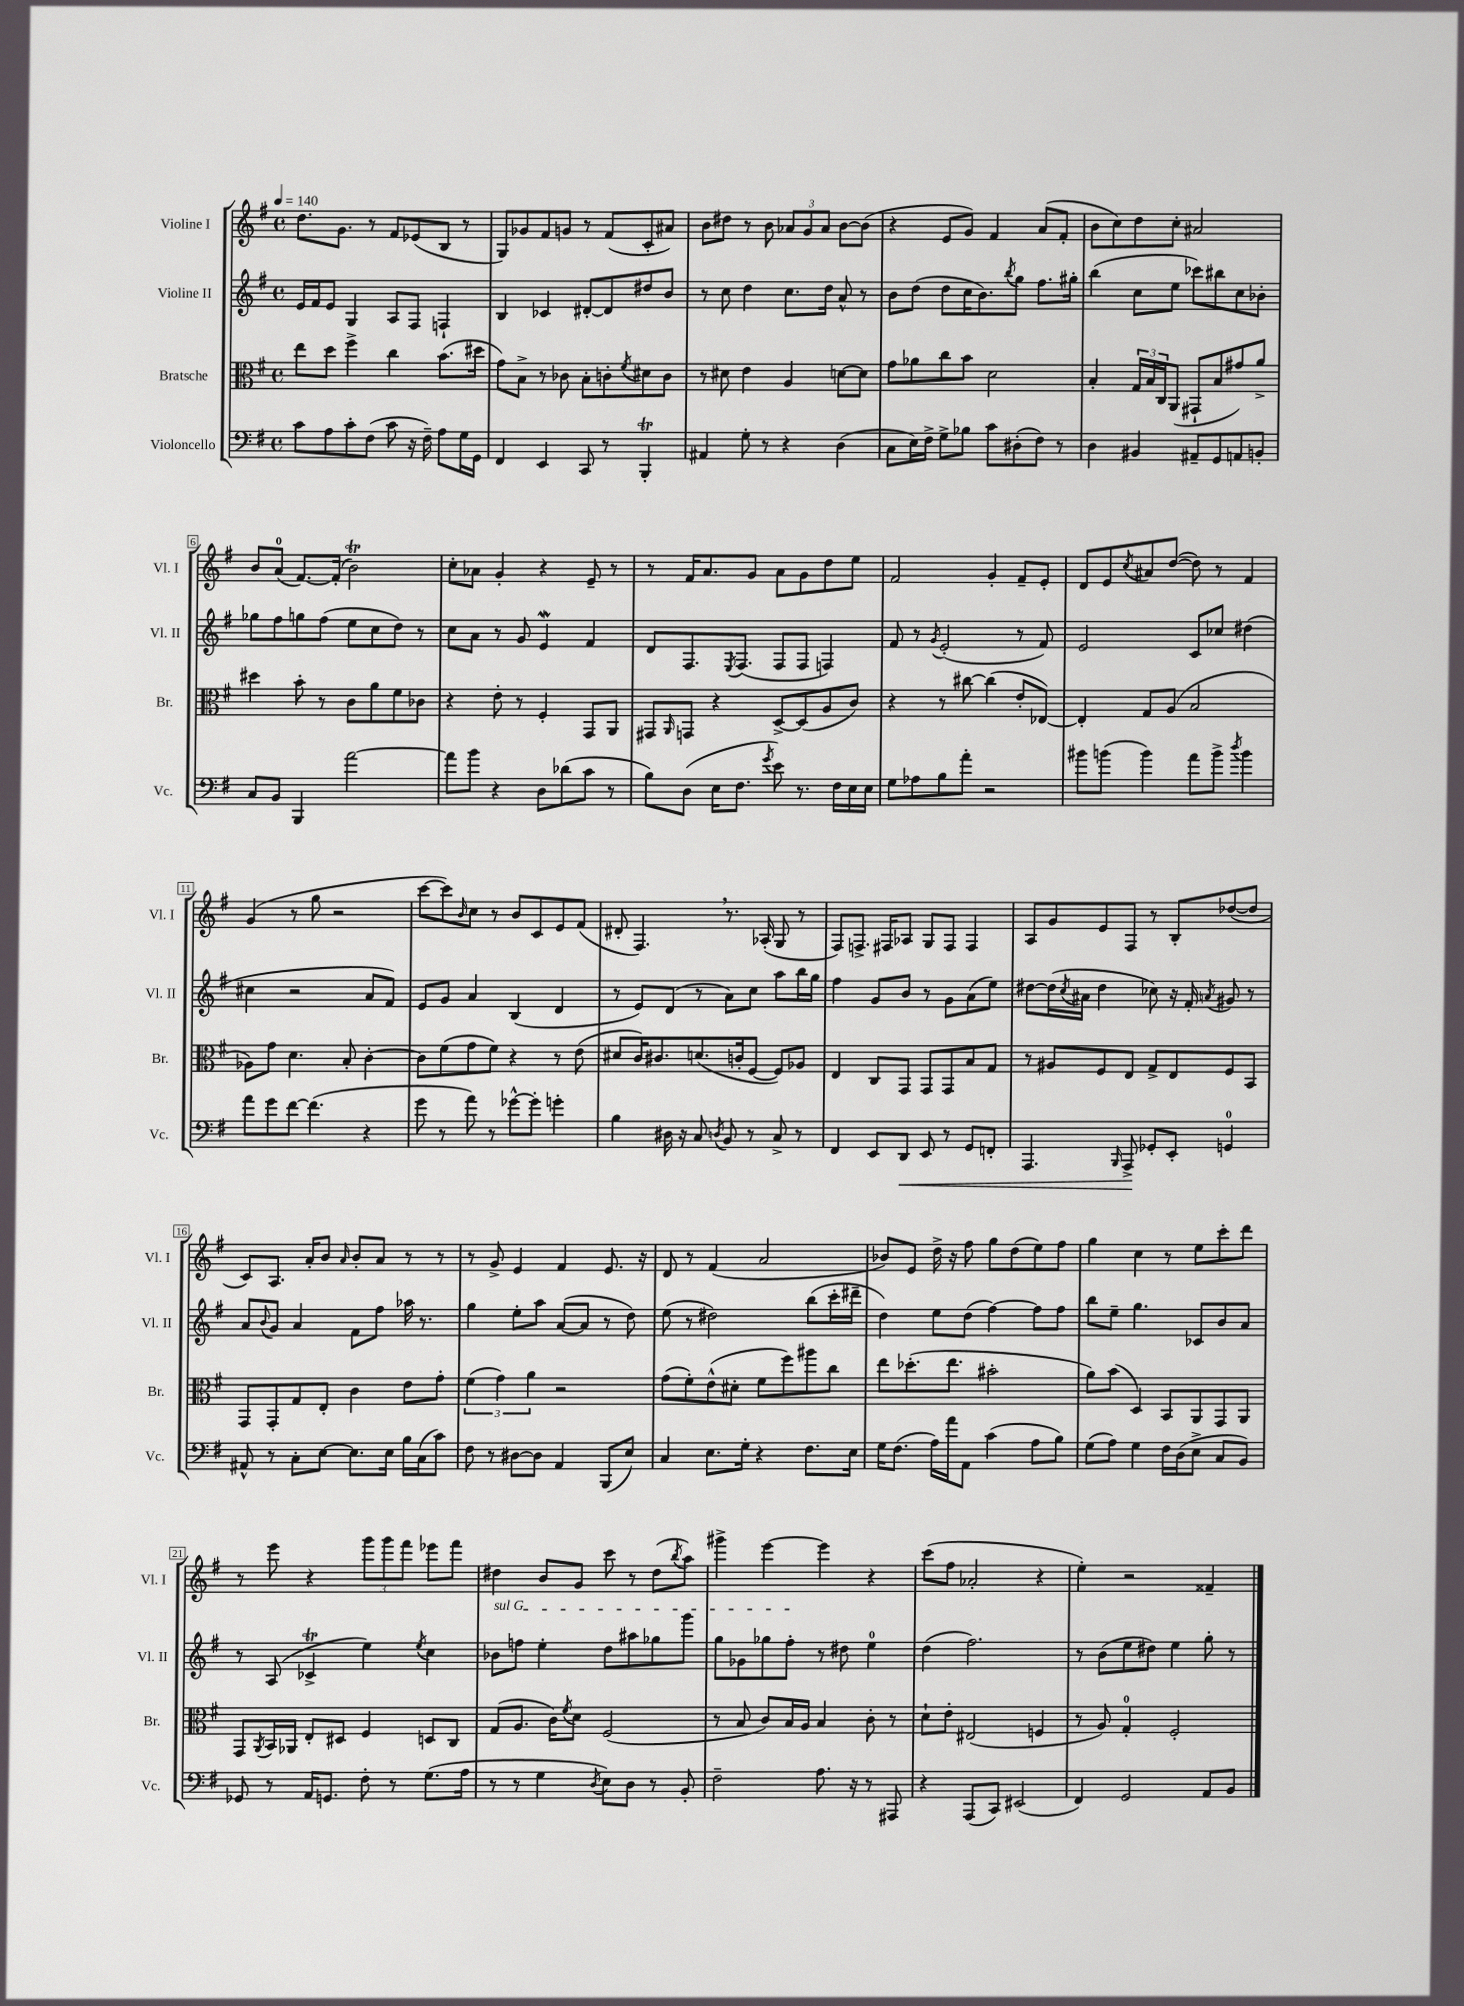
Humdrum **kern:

**kern	**kern	**kern	**kern
*staff4	*staff3	*staff2	*staff1
*clefF4	*clefC3	*clefG2	*clefG2
*k[f#]	*k[f#]	*k[f#]	*k[f#]
*M4/4	*M4/4	*M4/4	*M4/4
*met(c)	*met(c)	*met(c)	*met(c)
*MM140	*MM140	*MM140	*MM140
8c	8ee	16e	8.dd
.	.	16f#	.
8A	8dd	8e	.
.	.	.	8.g
8c'	4ff#^	4G	.
(8F#	.	.	8r
8c	4cc	8A	8f#
16r	.	8F#	(8e-
16F#~)	.	.	.
8A	(8.b	4F`	8B
16G	.	.	8r
16GG	16dd#	.	.
=	=	=	=
4FF#	8g)	4B	8G)
.	8B^	.	8g-
4EE	8r	4c-	8f#
.	8c-	.	8g
8CC	8B'	[8d#'	8r
8r	8c'	8d#]	(8f#
.	8qf#	.	.
4BBB'	8d#	8dd#	8c'
.	8c	8b	8a#)
=	=	=	=
4AA#	8r	8r	8b
.	8d#	8cc	8dd#
8G'	4e	4dd	8r
8r	.	.	8b
4r	4A	8.cc	12a-
.	.	.	12g
.	.	.	12a-
.	.	16dd	.
(4D	[8d	8a^^	[8b
.	8d]	8r	(8b]
=	=	=	=
8C	8g	8b	4r
16E)	8a-	(8dd	.
16F#^	.	.	.
8G^	8cc	8dd	8e
8B-	8b	16cc	8g)
.	.	8.b)	.
8c	2d	.	4f#
.	.	8qbb	.
(8D#'	.	8gg	.
8F#)	.	8.ff#	(8a
8r	.	.	8f#'
.	.	16gg#'	.
=	=	=	=
4D	4B'	(4bb	8b
.	.	.	8cc)
4BB#	24G	8cc	8dd
.	24B	.	.
.	24C	.	.
.	(8AA	8ee	8cc'
8AA#~	8GG#`	8ccc-)	2a#
8GG	8B	8bb#	.
8AA	8g#)	8cc	.
8BB'	8a^	8b-'	.
=	=	=	=
8C	4dd#	8gg-	8b
8BB	.	8ff#	(8a
4BBB	8b'	8gg	[8.f#)
.	8r	(8ff#	.
.	.	.	(16f#']
[2a	8c	8ee	2b)
.	8a	8cc	.
.	8f#	8dd)	.
.	8c-	8r	.
=	=	=	=
8a]	4r	8cc	8cc'
8b	.	8a	8a-
4r	8e'	8r	4g'
.	8r	8g	.
8D	4F#'	4e	4r
(8d-	.	.	.
8c	8GG	4f#	8e~
8r	8AA	.	8r
=	=	=	=
8B)	8GG#	8d	8r
.	16qqAA	.	.
(8D	8GG	8.F#	16f#
.	.	.	8.a
16E	4r	.	.
.	.	8qE	.
8.F#	.	(8.F#	.
.	.	.	8g
8qg	.	.	.
8e)	[8D^	8F#	8a
8.r	(8D]	8F#	8g
.	8A	4F)	8dd
16F#	.	.	.
16E	8c)	.	8ee
16E	.	.	.
=	=	=	=
8G	4r	8f#	2f#
8A-	.	8r	.
.	.	8qg	.
8B	8r	(2e'	.
8a'	[8cc#	.	.
2r	(4cc#]	.	4g'
.	8e'	8r	8f#~
.	[8E-)	8f#)	8e'
=	=	=	=
8b#	4E-']	2e	8d
(8b	.	.	8e
.	.	.	8qcc
4b)	8G	.	8a#
.	(8A	.	([8dd
8a	2B	8c	8dd])
8b^	.	8cc-	8r
8qdd	.	.	.
4b	.	(4dd#	4f#
=	=	=	=
8a	8A-)	4cc#	(4g
8g	8g	.	.
[8f#	4.d	2r	8r
(4.f#]	.	.	8gg
.	.	.	2r
.	8B'	.	.
4r	[4c'	8a	.
.	.	8f#)	.
=	=	=	=
8g	8c]	8e	[8ccc
8r	(8f#	8g	8ccc])
.	.	.	16qqb
8a)	8g	4a	8cc
8r	8f#)	.	8r
[8g-^^	4r	(4B	8b
8g-']	.	.	8c
4g'	8r	4d	8e
.	(8e	.	(8f#
=	=	=	=
4B	8d#	8r	8d#'
.	16c)	8e)	4.F#)
.	8.c#	.	.
16D#	.	(8d	.
16r	.	.	.
8C	(8.d	8r	.
8qD	.	.	.
8BB	.	8a)	8.r
.	16c'	.	.
8r	[8F#	8cc	.
.	.	.	(16A-'
8C^	8F#])	8aa	8G
8r	8A-	16bb	8r
.	.	16gg	.
=	=	=	=
4FF#	4E	4ff#	8F#)
.	.	.	8.F^
8EE	8C	8g	.
.	.	.	16F#
8DD	8GG	8b	8A-
8EE	8GG	8r	8G
8r	8GG	8g	8F#
8GG	8B	(8a	4F#
8FF'	8G	8ee)	.
=	=	=	=
4.AAA	8r	[8dd#	8A
.	8A#	(16dd#]	8g
.	.	8qcc	.
.	.	16a#	.
.	8F#	4dd#	8e
16qqBBB	.	.	.
8AAA^	8E	.	8F#
8GG-'	8G^	8cc-)	8r
8EE'	8E	16r	8B'
.	.	16f#'	.
.	.	8qa	.
4GG	8F#	8g#	([8dd-
.	8BB	8r	8dd-]
=	=	=	=
8AA#^^	8GG	8a	8c)
.	.	8qqb	.
8r	8GG'	8g	8.A
8C'	8G	4a	.
.	.	.	16a'
[8E	8E'	.	8b
.	.	.	16qqa
8.E]	4c	8f#	8b'
.	.	8ff#	8a
16E	.	.	.
16B	8e	16aa-	8r
(16C	.	8.r	.
8c)	8g'	.	8r
=	=	=	=
8F#	(6f#	4gg	8r
8r	.	.	8g^
.	6g)	.	.
[8D#	.	8ee'	4e
.	6a	.	.
8D#]	.	8aa	.
4AA	2r	([8a	4f#
.	.	8a]	.
(8BBB	.	8r	8.e
8E)	.	8dd)	.
.	.	.	16r
=	=	=	=
4C	(8g	(8ee	8d
.	8f#')	8r	8r
8.E	(8e^^	2dd#)	(4f#
.	8d#'	.	.
16G'	.	.	.
4r	8f#	.	2a
.	8ff#)	.	.
8.F#	8aa#	(8bb	.
.	8cc	16ccc'	.
16E	.	16ddd#~	.
=	=	=	=
16G	8ee	4dd)	8b-)
(8.F#	.	.	.
.	(8.dd-'	.	8e
16A)	.	8ee	16dd^
16a	8.ee	.	16r
8AA	.	(8dd	8ff#
(4c	2b#'	[4ff#)	8gg
.	.	.	(8dd
8A	.	8ff#]	8ee)
8B)	.	8ff#	8ff#
=	=	=	=
(8G	8a)	8bb	4gg
8A)	(8b	8ee~	.
4G	4D)	4.gg	4cc
16F#	8BB	.	8r
(16D	.	.	.
8E^	8AA	8c-	8ee
8C	8GG	8b	8ccc'
8BB)	8AA	8a	8ddd
=	=	=	=
8GG-	8GG	8r	8r
.	8qAA	.	.
8r	16BB	(8A	8eee
.	16AA-	.	.
16AA	8E'	4c-^	4r
8.GG	.	.	.
.	8D#	.	.
8F#'	4F#	4ee)	12ggg
.	.	.	12ggg
8r	.	.	.
.	.	.	12fff#
.	.	8qee	.
(8.G	8D	4cc	8eee-
.	8C	.	8fff#
16A	.	.	.
=	=	=	=
8r	(8G	8b-	4dd#
8r	8.A	8ff	.
4G	.	4ee'	8b
.	16c)	.	.
.	8qf#	.	.
.	8d	.	8g
8qD	.	.	.
8E)	(2F#	8dd	8ccc
8D	.	8aa#	8r
8r	.	8gg-	(8dd#
.	.	.	8qbb
8BB'	.	8ggg	8aa)
=	=	=	=
2F#~	8r	8gg	4ggg#^
.	8B	8g-	.
.	8c)	8gg-	[4eee
.	16B	8ff#'	.
.	16A	.	.
8.A	4B	8r	4eee]
.	.	8dd#	.
16r	.	.	.
8r	8c'	4ee	4r
8AAA#	8r	.	.
=	=	=	=
4r	8d`	(4dd	(8ccc
.	8e'	.	8ff#
(8AAA	(2E#	2.ff#)	2a-'
8CC)	.	.	.
(2EE#	.	.	.
.	4F	.	4r
=	=	=	=
4FF#)	8r	8r	4ee')
.	8A)	(8b	.
2GG	4G'	8ee	2r
.	.	8dd#)	.
.	2F#'	4ee	.
8AA	.	8gg'	4f##~
8BB	.	8r	.
==	==	==	==
*-	*-	*-	*-
